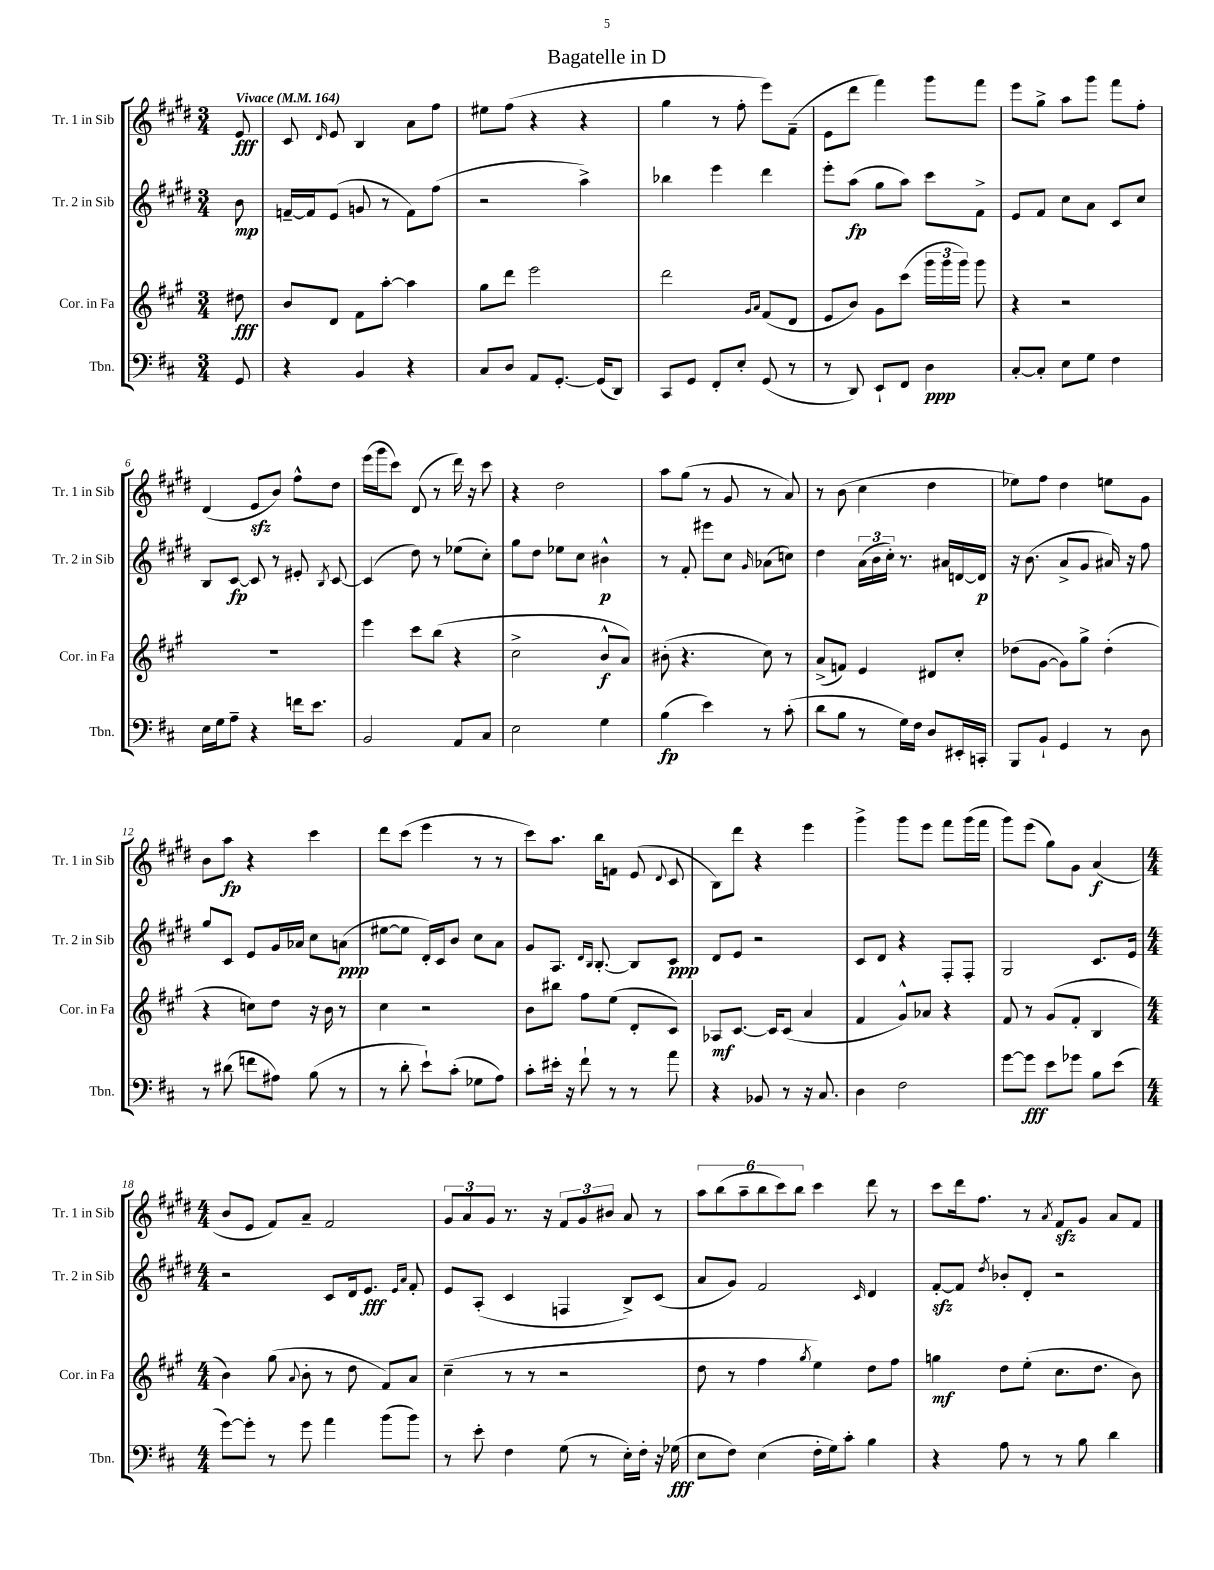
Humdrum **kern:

**kern	**dynam	**kern	**dynam	**kern	**dynam	**kern	**dynam
*part4	*part4	*part3	*part3	*part2	*part2	*part1	*part1
*staff4	*staff4	*staff3	*staff3	*staff2	*staff2	*staff1	*staff1
*I"Tbn.	*	*I"Cor. in Fa	*	*I"Tr. 2 in Sib	*	*I"Tr. 1 in Sib	*
*I'Tbn.	*	*I'Cor. in Fa	*	*I'Tr. 2 in Sib	*	*I'Tr. 1 in Sib	*
*clefF4	*	*clefG2	*	*clefG2	*	*clefG2	*
*k[f#c#]	*	*k[f#c#g#]	*	*k[f#c#g#d#]	*	*k[f#c#g#d#]	*
*M3/4	*	*M3/4	*	*M3/4	*	*M3/4	*
*MM164	*	*MM164	*	*MM164	*	*MM164	*
=	=	=	=	=	=	=	=
!	!	!	!	!	!	!LO:TX:a:B:t=Vivace	!
8GG/	.	8dd#X\	fff	8b\	mp	8e/	fff
=1	=1	=1	=1	=1	=1	=1	=1
4r	.	8b/L	.	[16fn~/LL	.	8c#/	.
.	.	.	.	16f/J]	.	.	.
.	.	.	.	.	.	16qqd#/	.
.	.	8d/J	.	(8e/J	.	8e/	.
4BB/	.	8f#\L	.	8gn/	.	4B/	.
.	.	[8aa'\J	.	8r	.	.	.
4r	.	4aa\]	.	8f\L)	.	8a\L	.
.	.	.	.	(8ff#\J	.	8ff#\J	.
=2	=2	=2	=2	=2	=2	=2	=2
8C#/L	.	8gg#\L	.	2r	.	8ee#X\L	.
8D/J	.	8ddd\J	.	.	.	(8ff#\J	.
8AA/L	.	2eee\	.	.	.	4r	.
[8.GG'/J	.	.	.	.	.	.	.
.	.	.	.	4aa^\)	.	4r	.
(16GG/KL]	.	.	.	.	.	.	.
8DD/J)	.	.	.	.	.	.	.
=3	=3	=3	=3	=3	=3	=3	=3
8CC#/L	.	2ddd\	.	4bb-X\	.	4gg#\	.
8GG/J	.	.	.	.	.	.	.
8FF#'/L	.	.	.	4eee\	.	8r	.
8E'/J	.	.	.	.	.	8ff#'\	.
.	.	16qqg#/LL	.	.	.	.	.
.	.	16qqa/JJ	.	.	.	.	.
(8GG/	.	(8f#/L	.	4ddd#\	.	8eee\L)	.
8r	.	8d/J	.	.	.	(8f#~\J	.
=4	=4	=4	=4	=4	=4	=4	=4
8r	.	8e/L	.	8eee'\L	.	8e\L	.
8DD/)	.	8b/J)	.	(8aa\J	fp	8ddd#\J	.
8EE`/L	.	8g#\L	.	8gg#\L	.	4fff#\)	.
8FF#/J	.	(8ccc#\J	.	8aa\J)	.	.	.
4D\	ppp	24ggg#\LL	.	8ccc#\L	.	8ggg#\L	.
.	.	24ggg#\	.	.	.	.	.
.	.	24ggg#\JJ)	.	.	.	.	.
.	.	8ggg#\	.	8f#^\J	.	8fff#\J	.
=5	=5	=5	=5	=5	=5	=5	=5
[8C#'/L	.	4r	.	8e/L	.	8eee\L	.
8C#'/J]	.	.	.	8f#/J	.	8gg#^\J	.
8E\L	.	2r	.	8cc#\L	.	8aa\L	.
8G\J	.	.	.	8a\J	.	8ggg#\J	.
4F#\	.	.	.	8c#/L	.	8fff#\L	.
.	.	.	.	8cc#/J	.	8ff#'\J	.
!!LO:LB:g=z
=6	=6	=6	=6	=6	=6	=6	=6
16E\LL	.	2.r	.	8B/L	.	(4d#/	.
16G\J	.	.	.	.	.	.	.
8A~\J	.	.	.	[8c#/J	fp	.	.
4r	.	.	.	8c#/]	.	8ezz/L	.
.	.	.	.	8r	.	8b/J)	.
16fn\KL	.	.	.	8e#X'/	.	8ff#^^\L	.
8.e\J	.	.	.	.	.	.	.
.	.	.	.	8qB/	.	.	.
.	.	.	.	[8c#/	.	8dd#\J	.
=7	=7	=7	=7	=7	=7	=7	=7
2BB/	.	4eee\	.	(4c#/]	.	(16eee\LL	.
.	.	.	.	.	.	16ggg#\J	.
.	.	.	.	.	.	8ccc#\J)	.
.	.	8ccc#\L	.	8dd#\)	.	(8d#/	.
.	.	(8bb\J	.	8r	.	8r	.
8AA/L	.	4r	.	(8ee-X\L	.	16ddd#\)	.
.	.	.	.	.	.	16r	.
8C#/J	.	.	.	8cc#'\J)	.	8ccc#\	.
=8	=8	=8	=8	=8	=8	=8	=8
2E\	.	2cc#^\	.	8gg#\L	.	4r	.
.	.	.	.	8dd#\J	.	.	.
.	.	.	.	8ee-X\L	.	2dd#\	.
.	.	.	.	8cc#\J	.	.	.
4G\	.	8b^^/L	f	4b#X^^\	p	.	.
.	.	8a/J)	.	.	.	.	.
=9	=9	=9	=9	=9	=9	=9	=9
(4B\	fp	(8b#X'\	.	8r	.	8aa\L	.
.	.	4.r	.	8f#'/	.	(8gg#\J	.
4e\)	.	.	.	8eee#X\L	.	8r	.
.	.	.	.	8cc#\J	.	8g#/	.
.	.	.	.	16qqg#/	.	.	.
8r	.	8cc#\)	.	(8a-X\L	.	8r	.
(8c#'\	.	8r	.	8ccn\J)	.	8a/)	.
=10	=10	=10	=10	=10	=10	=10	=10
8d\L	.	(8a^/L	.	4dd#\	.	8r	.
8B\J	.	8fn/J)	.	.	.	(8b\	.
8r	.	4e/	.	(24a\LL	.	4cc#\	.
.	.	.	.	24b\	.	.	.
.	.	.	.	24cc#'\JJ)	.	.	.
16G\LL)	.	.	.	8.r	.	.	.
16F#\JJ	.	.	.	.	.	.	.
8D/L	.	8d#X/L	.	.	.	4dd#\	.
.	.	.	.	16a#X/LL	.	.	.
16EE#X'/L	.	8cc#'/J	.	[16dn/	.	.	.
16CCn'/JJ	.	.	.	16d/JJ]	p	.	.
=11	=11	=11	=11	=11	=11	=11	=11
8BBB/L	.	(8dd-X\L	.	16r	.	8ee-X\L)	.
.	.	.	.	(8.b\	.	.	.
8BB`/J	.	[8g#\J	.	.	.	8ff#\J	.
4GG/	.	8g#\L])	.	8a^/L	.	4dd#\	.
.	.	8gg#^\J	.	8g#/J	.	.	.
8r	.	(4dd-'\	.	16a#X/)	.	8een\L	.
.	.	.	.	16r	.	.	.
8D\	.	.	.	8ff#\	.	8g#\J	.
!!LO:LB:g=z
=12	=12	=12	=12	=12	=12	=12	=12
8r	.	4r	.	8gg#/L	.	8b\L	.
(8d#X\	.	.	.	8c#/J	.	8aa\J	fp
8fn\L	.	8ccn\L)	.	8e/L	.	4r	.
8A#X\J)	.	8dd\J	.	16g#/L	.	.	.
.	.	.	.	16a-X/JJ	.	.	.
(8B\	.	16r	.	8cc#\L	.	4ccc#\	.
.	.	16b\	.	.	.	.	.
8r	.	8r	.	(8an\J	ppp	.	.
=13	=13	=13	=13	=13	=13	=13	=13
8r	.	4cc#\	.	[8ee#X\L	.	8ddd#\L	.
8d'\	.	.	.	8ee#\J]	.	(8ccc#\J	.
8e`\L)	.	2r	.	16d#'/LL)	.	4eee\	.
.	.	.	.	16c#/J	.	.	.
(8c#'\J	.	.	.	8b/J	.	.	.
8G-X\L	.	.	.	8cc#\L	.	8r	.
8A\J)	.	.	.	8a\J	.	8r	.
=14	=14	=14	=14	=14	=14	=14	=14
8c#'\L	.	8b\L	.	8g#/L	.	8ccc#\L)	.
16e#X'\Jk	.	8bb#X\J	.	8.A/J	.	8.aa\J	.
16r	.	.	.	.	.	.	.
8f#`\	.	8ff#\L	.	.	.	.	.
.	.	.	.	16qqd#/LL	.	.	.
.	.	.	.	16qqB/JJ	.	.	.
.	.	.	.	[8.B'/	.	16bb\KL	.
8r	.	(8ee\J	.	.	.	8fn\J	.
8r	.	8d'/L	.	8B/L]	.	(8e/	.
.	.	.	.	.	.	8qqd#/	.
8a\	.	8c#/J)	.	8c#/J	ppp	8c#/	.
=15	=15	=15	=15	=15	=15	=15	=15
4r	.	8A-X/L	mf	8d#/L	.	8B\L)	.
.	.	[8.c#/J	.	8e/J	.	8ddd#\J	.
8BB-X/	.	.	.	2r	.	4r	.
.	.	16c#/KL]	.	.	.	.	.
8r	.	(8c#/J	.	.	.	.	.
16r	.	4a/	.	.	.	4eee\	.
8.C#/	.	.	.	.	.	.	.
=16	=16	=16	=16	=16	=16	=16	=16
4D\	.	4f#/	.	8c#/L	.	4ggg#^\	.
.	.	.	.	8d#/J	.	.	.
2F#\	.	8g#^^/L)	.	4r	.	8ggg#\L	.
.	.	8a-X/J	.	.	.	8eee\J	.
.	.	4r	.	8F#'/L	.	8fff#\L	.
.	.	.	.	8F#'/J	.	(16ggg#\L	.
.	.	.	.	.	.	16fff#\JJ	.
=17	=17	=17	=17	=17	=17	=17	=17
[8g\L	.	8f#/	.	2G#/	.	8ggg#\L)	.
8g\J]	fff	8r	.	.	.	(8eee\J	.
8e\L	.	(8g#/L	.	.	.	8gg#\L)	.
8g-X\J	.	8f#'/J	.	.	.	8g#\J	.
8B\L	.	4B/	.	8.c#/L	.	(4a/	f
(8e\J	.	.	.	.	.	.	.
.	.	.	.	16e/Jk	.	.	.
!!LO:LB:g=z
=18	=18	=18	=18	=18	=18	=18	=18
*M4/4	*	*M4/4	*	*M4/4	*	*M4/4	*
[8g\L)	.	4b\)	.	2r	.	8b/L	.
8g'\J]	.	.	.	.	.	8e/J	.
8r	.	(8gg#\	.	.	.	8f#/L)	.
.	.	8qqa/	.	.	.	.	.
8g\	.	8b'\	.	.	.	8a~/J	.
4a\	.	8r	.	8c#/L	.	2f#/	.
.	.	8dd\	.	16d#/k	.	.	.
.	.	.	.	8.e/J	fff	.	.
(8b\L	.	8f#/L)	.	.	.	.	.
.	.	.	.	16qqe/LL	.	.	.
.	.	.	.	16qqa/JJ	.	.	.
8b\J)	.	8a/J	.	8f#'/	.	.	.
=19	=19	=19	=19	=19	=19	=19	=19
8r	.	(4cc#~\	.	8e/L	.	12g#/L	.
.	.	.	.	.	.	12a/	.
8e'\	.	.	.	(8A'/J	.	.	.
.	.	.	.	.	.	12g#/J	.
4F#\	.	8r	.	4c#/	.	8.r	.
.	.	8r	.	.	.	.	.
.	.	.	.	.	.	16r	.
(8G\	.	2r	.	4Fn/	.	12f#/L	.
.	.	.	.	.	.	12g#/	.
8r	.	.	.	.	.	.	.
.	.	.	.	.	.	12b#X/J	.
16E'\LL)	.	.	.	8B^/L)	.	8a/	.
16F#'\JJ	.	.	.	.	.	.	.
16r	.	.	.	(8c#/J	.	8r	.
(16G-X\	fff	.	.	.	.	.	.
=20	=20	=20	=20	=20	=20	=20	=20
8E\L	.	8dd\	.	8a/L	.	12aa\L	.
.	.	.	.	.	.	(12bb\	.
8F#\J)	.	8r	.	8g#/J)	.	.	.
.	.	.	.	.	.	12aa~\	.
(4E\	.	4ff#\	.	2f#/	.	12bb\	.
.	.	.	.	.	.	12ccc#\)	.
.	.	.	.	.	.	12bb\J	.
.	.	8qgg#/	.	.	.	.	.
16F#'\LL	.	4ee\)	.	.	.	4ccc#\	.
16G\J)	.	.	.	.	.	.	.
8c#'\J	.	.	.	.	.	.	.
.	.	.	.	16qqc#/	.	.	.
4B\	.	8dd\L	.	4d#/	.	8ddd#\	.
.	.	8ff#\J	.	.	.	8r	.
=21	=21	=21	=21	=21	=21	=21	=21
4r	.	4ggn\	mf	[8f#zz'/L	.	8ccc#\L	.
.	.	.	.	8f#/J]	.	16ddd#\k	.
.	.	.	.	.	.	8.ff#\J	.
.	.	.	.	8qdd#/	.	.	.
8A\	.	8dd\L	.	8b-X'/L	.	.	.
8r	.	(8ee'\J	.	8d#'/J	.	8r	.
.	.	.	.	.	.	8qa/	.
8r	.	8.cc#\L	.	2r	.	8f#zz/L	.
8B\	.	.	.	.	.	8g#/J	.
.	.	8.dd\J	.	.	.	.	.
4d\	.	.	.	.	.	8a/L	.
.	.	8b\)	.	.	.	8f#/J	.
==	==	==	==	==	==	==	==
*-	*-	*-	*-	*-	*-	*-	*-
